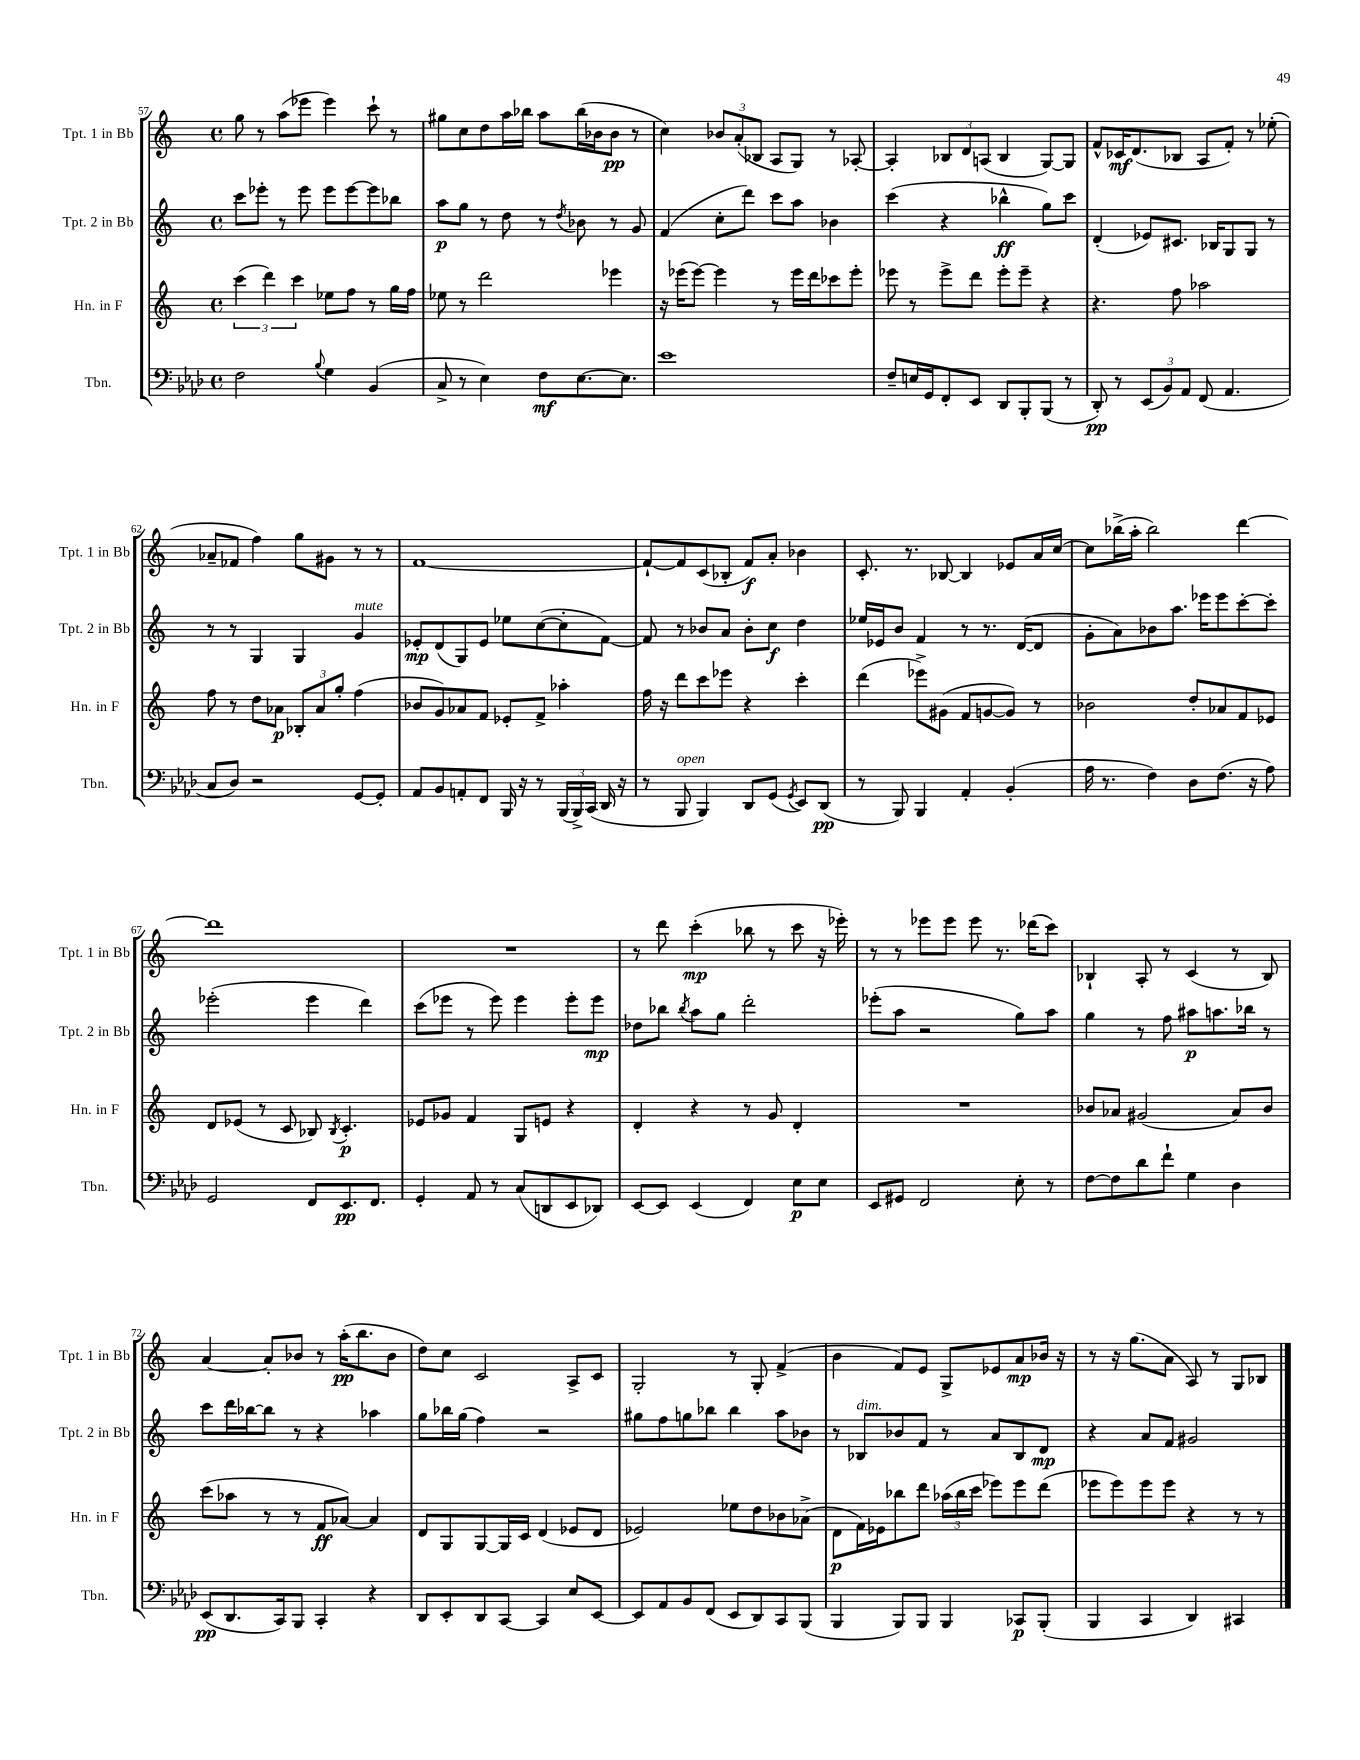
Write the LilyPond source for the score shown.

<<
\new StaffGroup <<
\new Staff = "s0" \with { instrumentName = "Tpt. 1 in Bb" shortInstrumentName = "Tpt. 1 in Bb" } {
    \clef treble \key c \major \defaultTimeSignature \time 4/4
    \autoBeamOff g''8 r8 a''8[( ees'''8] ees'''4) c'''8-! r8 |
    gis''8[ c''8 d''8 a''16 bes''16] a''8[ bes''16( bes'16 bes'8]\pp r8 |
    c''4) \tuplet 3/2 { bes'8[ a'8-.( bes8] } a8[ g8]) r8 aes8~-. |
    aes4-. \tuplet 3/2 { bes8[ d'8 a8]( } bes4 g8[~) g8] |
    f'8[-^ ces'16\mf d'8.( bes8] a8[ f'8]-.) r8 ees''8-.( |
    aes'8[-- fes'8] f''4) g''8[ gis'8] r8 r8 |
    f'1~ |
    f'8[~-! f'8 c'8( bes8]-. f'8[\f) a'8]-. bes'4 |
    c'8.-. r8. bes8~ bes4 ees'8[ a'16 c''16]~ |
    c''8[ bes''16->( a''16]-. bes''2) d'''4~ |
    d'''1 |
    R1 |
    r8 d'''8 c'''4-.\mp( bes''8 r8 c'''8 r16 ees'''16-.) |
    r8 r8 ees'''8[ ees'''8] ees'''8 r8. des'''16[( c'''8]) |
    bes4-! a8-. r8 c'4( r8 bes8) |
    a'4~ a'8[-. bes'8] r8 a''16[-.\pp( b''8. bes'8] |
    d''8[) c''8] c'2 a8[-> c'8] |
    g2-. r8 g8-. f'4->( |
    b'4 f'8[) e'8] g8[-> ees'8 a'8\mp bes'16] r16 |
    r8 r16 g''8.[( a'8] a8) r8 g8[ bes8] \bar "|." |
}
\new Staff = "s1" \with { instrumentName = "Tpt. 2 in Bb" shortInstrumentName = "Tpt. 2 in Bb" } {
    \clef treble \key c \major \defaultTimeSignature \time 4/4
    \autoBeamOff c'''8[ ees'''8]-. r8 ees'''8 ees'''8[ ees'''8~ ees'''8 bes''8] |
    a''8[\p g''8] r8 d''8 r8 \acciaccatura { d''8 } bes'8 r8 g'8 |
    f'4( c''8[-. d'''8]) c'''8[ a''8] bes'4 |
    c'''4( r4 bes''4-^\ff g''8[) c'''8] |
    d'4-.( ees'8[) cis'8.] bes16[ g8 g8] r8 |
    r8 r8 g4 g4 g'4^\markup { \italic "mute" } |
    ees'8[-.\mp d'8( g8) ees'8] ees''8[ c''8~( c''8-. f'8]~) |
    f'8 r8 bes'8[ a'8] bes'8[-. c''8]\f d''4 |
    ees''16[ ees'16 b'8] f'4 r8 r8. d'16[~( d'8] |
    g'8[-. a'8) bes'8 a''8.] ees'''16[ ees'''8 c'''8~-. c'''8]-. |
    ees'''2-.( ees'''4 d'''4) |
    c'''8[( ees'''8] r8 ees'''8) ees'''4 ees'''8[-. ees'''8]\mp |
    des''8[ bes''8] \acciaccatura { bes''8 } a''8[ g''8] d'''2-. |
    ees'''8[-.( a''8] r2 g''8[) a''8] |
    g''4 r8 f''8 ais''8[\p a''8. bes''16] r8 |
    c'''8[ d'''16 bes''16~ bes''8] r8 r4 aes''4 |
    g''8[ bes''16 g''16]( f''4) r2 |
    gis''8[ f''8 g''8 bes''8] bes''4 a''8[ bes'8] |
    r8 bes8[^\markup { \italic "dim." } bes'8 f'8] r8 a'8[ bes8 d'8]\mp |
    r4 a'8[ f'8] gis'2 \bar "|." |
}
\new Staff = "s2" \with { instrumentName = "Hn. in F" shortInstrumentName = "Hn. in F" } {
    \clef treble \key c \major \defaultTimeSignature \time 4/4
    \autoBeamOff \tuplet 3/2 { c'''4( d'''4) c'''4 } ees''8[ f''8] r8 g''16[ f''16] |
    ees''8 r8 d'''2 ees'''4 |
    r16 ees'''16[( ees'''8]~) ees'''4 r8 ees'''16[ d'''16 ces'''8 ees'''8]-. |
    ees'''8 r8 ees'''8[-> d'''8] ees'''8[-. ees'''8]-- r4 |
    r4. f''8 aes''2 |
    f''8 r8 d''8[ aes'8]\p \tuplet 3/2 { bes8[-. aes'8 g''8]-. } f''4( |
    bes'8[ g'8) aes'8 f'8] ees'8[-. f'8]-> aes''4-. |
    f''16 r16 d'''8[ c'''8 ees'''8] r4 c'''4-. |
    d'''4( ees'''8[->) gis'8]( f'8[ g'8~ g'8]) r8 |
    bes'2 d''8[-. aes'8 f'8 ees'8] |
    d'8[ ees'8]( r8 c'8 bes8) \acciaccatura { bes8 } c'4.-.\p |
    ees'8[ ges'8] f'4 g8[ e'8] r4 |
    d'4-. r4 r8 g'8 d'4-. |
    R1 |
    bes'8[ aes'8] gis'2( aes'8[) bes'8] |
    c'''8[( aes''8] r8 r8 f'8[\ff aes'8]~) aes'4 |
    d'8[ g8 g8~ g16 c'16] d'4( ees'8[ d'8] |
    ees'2) ees''8[ d''8 bes'8 aes'8]->( |
    d'8[\p f'16) ees'16 bes''8 d'''8] \tuplet 3/2 { aes''16[( bes''16 c'''16] } ees'''8[) ees'''8 d'''8]( |
    ees'''8[ ees'''8) ees'''8 ees'''8] r4 r8 r8 \bar "|." |
}
\new Staff = "s3" \with { instrumentName = "Tbn." shortInstrumentName = "Tbn." } {
    \clef bass \key aes \major \defaultTimeSignature \time 4/4
    \autoBeamOff f2 \appoggiatura { bes8 } g4 bes,4( |
    c8-> r8 ees4) f8[\mf ees8.~ ees8.] |
    ees'1 |
    f8[-- e16 g,16 f,8-. ees,8] des,8[ bes,,8-. bes,,8]( r8 |
    des,8-.\pp) r8 \tuplet 3/2 { ees,8[( bes,8) aes,8] } f,8( aes,4. |
    c8[ des8]) r2 g,8[~ g,8]-. |
    aes,8[ bes,8 a,8-. f,8] bes,,16 r16 r8 \tuplet 3/2 { bes,,16[( bes,,16->) c,16]( } des,16 r16 |
    r8 bes,,8^\markup { \italic "open" } bes,,4) des,8[ g,8]( \acciaccatura { g,8 } ees,8[) des,8]\pp( |
    r8 bes,,8) bes,,4 aes,4-. bes,4-.( |
    aes16 r8. f4) des8[ f8.]( r16 aes8) |
    g,2 f,8[ ees,8.\pp f,8.] |
    g,4-. aes,8 r8 c8[( d,8 ees,8 des,8]) |
    ees,8[~ ees,8] ees,4( f,4) ees8[\p ees8] |
    ees,8[ gis,8] f,2 ees8-. r8 |
    f8[~ f8 des'8 f'8]-! g4 des4 |
    ees,8[\pp( des,8. c,16) bes,,8] c,4-. r4 |
    des,8[ ees,8-. des,8 c,8]~ c,4 ees8[ ees,8]~ |
    ees,8[ aes,8 bes,8 f,8]( ees,8[ des,8) c,8 bes,,8]( |
    bes,,4 bes,,8[) bes,,8] bes,,4 ces,8[\p bes,,8]-.( |
    bes,,4 c,4 des,4) cis,4 \bar "|." |
}
>>
>>
\layout { \context { \Score currentBarNumber = #57 } }
